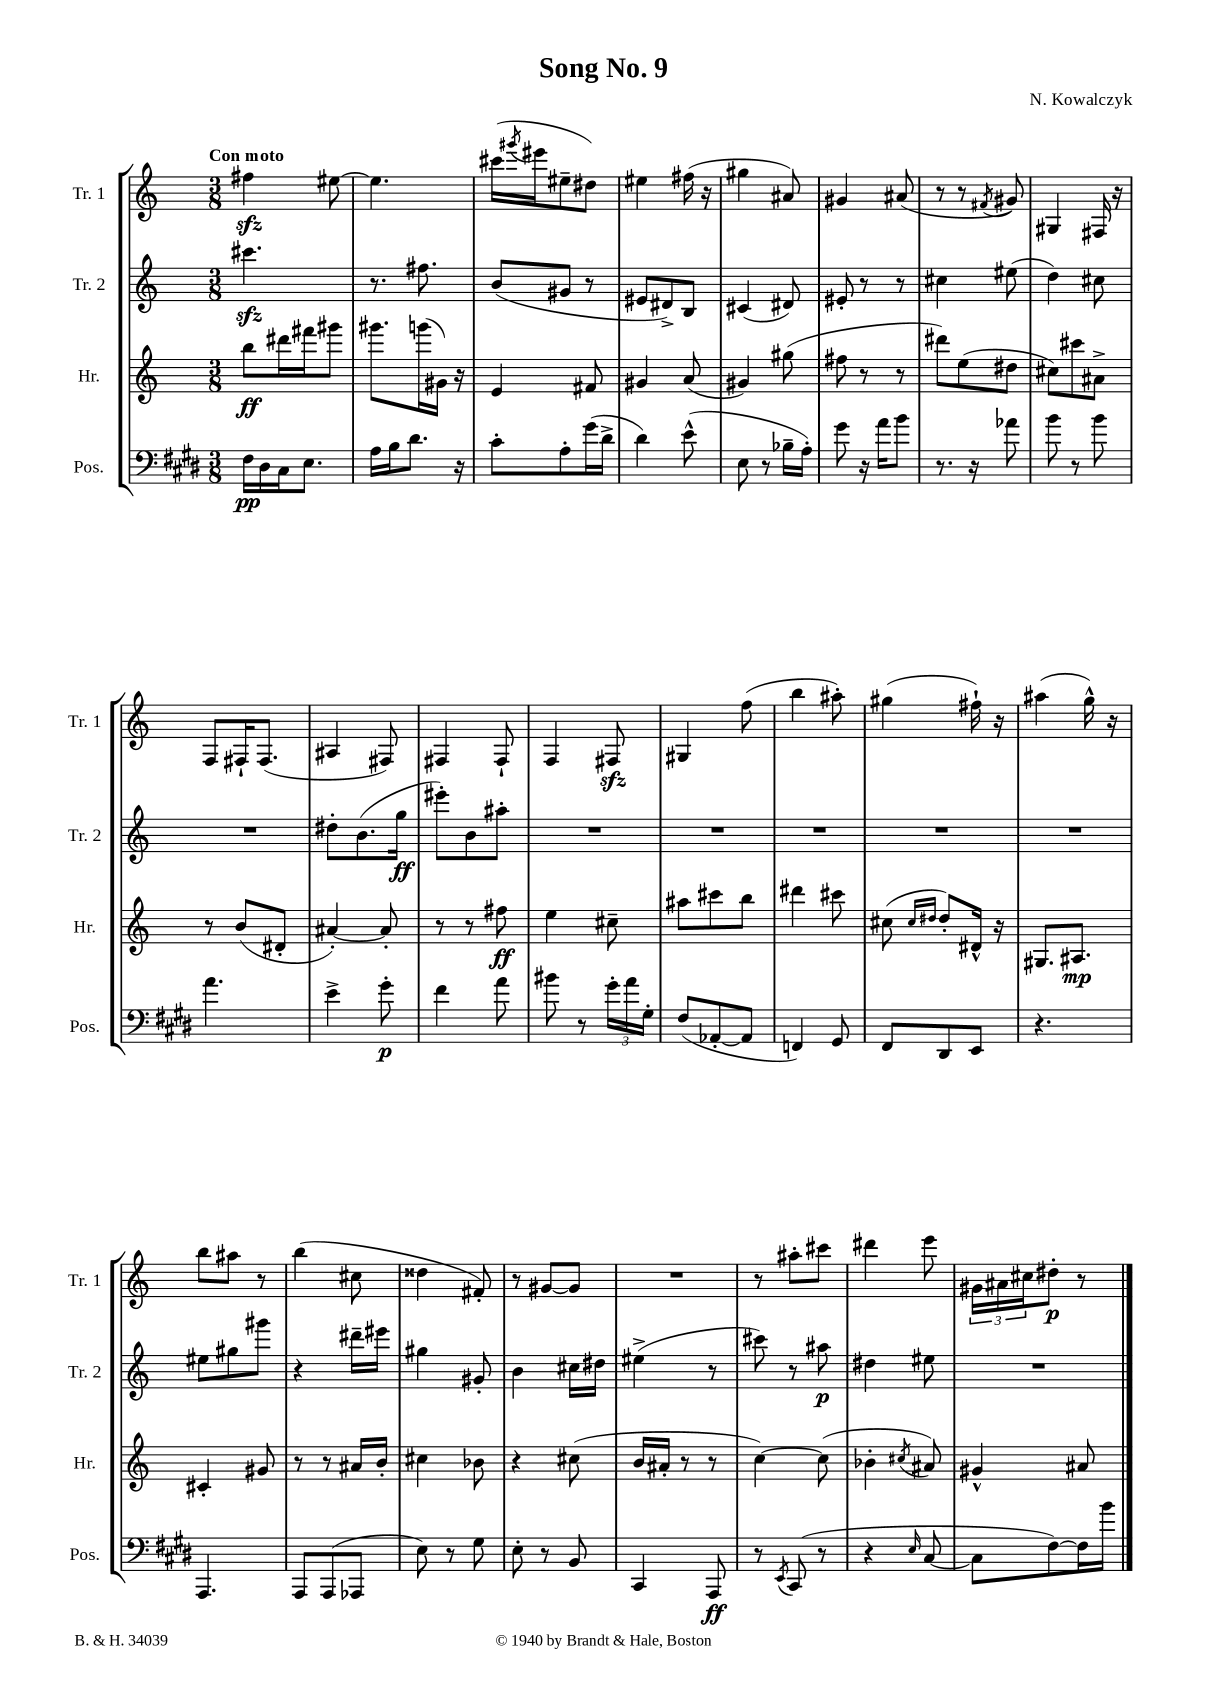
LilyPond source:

\header { title = "Song No. 9" composer = "N. Kowalczyk" }
<<
\new StaffGroup <<
\new Staff = "s0" \with { instrumentName = "Tr. 1" shortInstrumentName = "Tr. 1" } {
    \clef treble \key c \major \numericTimeSignature \time 3/8 \tempo "Con moto"
    fis''4\sfz eis''8~ |
    eis''4. |
    cis'''16( \acciaccatura { gis'''8 } eis'''16 eis''8-- dis''8) |
    eis''4 fis''16( r16 |
    gis''4 ais'8) |
    gis'4 ais'8( |
    r8 r8 \acciaccatura { fis'8 } gis'8) |
    gis4 fis16 r16 |
    f8 fis16-! fis8.( |
    ais4 fis8) |
    fis4 fis8-! |
    f4 fis8\sfz |
    gis4 f''8( |
    b''4 ais''8-.) |
    gis''4( fis''16-!) r16 |
    ais''4( g''16-^) r16 |
    b''8 ais''8 r8 |
    b''4( cis''8 |
    disis''4 fis'8-.) |
    r8 gis'8~ gis'8 |
    R4. |
    r8 ais''8-. cis'''8 |
    dis'''4 e'''8 |
    \tuplet 3/2 { gis'16 ais'16 cis''16 } dis''8-.\p r8 \bar "|." |
}
\new Staff = "s1" \with { instrumentName = "Tr. 2" shortInstrumentName = "Tr. 2" } {
    \clef treble \key c \major \numericTimeSignature \time 3/8
    cis'''4.\sfz |
    r8. fis''8. |
    b'8( gis'8 r8 |
    eis'8 dis'8->) b8 |
    cis'4( dis'8) |
    eis'8-. r8 r8 |
    cis''4 eis''8( |
    d''4) cis''8 |
    R4. |
    dis''8-. b'8.( g''16\ff |
    eis'''8-.) b'8 ais''8-. |
    R4. |
    R4. |
    R4. |
    R4. |
    R4. |
    eis''8 gis''8 gis'''8 |
    r4 dis'''16-- eis'''16 |
    gis''4 gis'8-. |
    b'4 cis''16 dis''16 |
    eis''4->( r8 |
    cis'''8) r8 ais''8\p |
    dis''4 eis''8 |
    R4. \bar "|." |
}
\new Staff = "s2" \with { instrumentName = "Hr." shortInstrumentName = "Hr." } {
    \clef treble \key c \major \numericTimeSignature \time 3/8
    b''8\ff dis'''16 fis'''16 gis'''8 |
    gis'''8. g'''16( gis'16) r16 |
    e'4 fis'8 |
    gis'4 a'8( |
    gis'4) gis''8( |
    fis''8 r8 r8 |
    dis'''8) e''8( dis''8 |
    cis''8) cis'''8 ais'8-> |
    r8 b'8( dis'8-. |
    ais'4~-.) ais'8-. |
    r8 r8 fis''8\ff |
    e''4 cis''8-- |
    ais''8 cis'''8 b''8 |
    dis'''4 cis'''8 |
    cis''8( \grace { cis''16 dis''16 } dis''8-.) dis'16-^ r16 |
    gis8. ais8.\mp |
    cis'4-. gis'8 |
    r8 r8 ais'16 b'16-. |
    cis''4 bes'8 |
    r4 cis''8( |
    b'16 ais'16-. r8 r8 |
    c''4~) c''8( |
    bes'4-. \acciaccatura { cis''8 } ais'8) |
    gis'4-^ ais'8 \bar "|." |
}
\new Staff = "s3" \with { instrumentName = "Pos." shortInstrumentName = "Pos." } {
    \clef bass \key e \major \numericTimeSignature \time 3/8
    fis16\pp dis16 cis16 e8. |
    a16 b16 dis'8. r16 |
    cis'8-. a8-. gis'16( dis'16-> |
    dis'4) e'8-^( |
    e8 r8 bes16-- a16-.) |
    gis'8 r16 a'16 b'8 |
    r8. r16 aes'8 |
    b'8 r8 b'8 |
    a'4. |
    e'4-> gis'8-.\p |
    fis'4 a'8 |
    bis'8 r8 \tuplet 3/2 { gis'16-. a'16 gis16-. } |
    fis8( aes,8~-. aes,8 |
    f,4) gis,8 |
    fis,8 dis,8 e,8 |
    r4. |
    a,,4. |
    a,,8 a,,8( aes,,8 |
    e8) r8 gis8 |
    e8-. r8 b,8 |
    cis,4 a,,8\ff |
    r8 \acciaccatura { e,8 } cis,8( r8 |
    r4 \grace { e16 } cis8~ |
    cis8 fis8~) fis16 b'16 \bar "|." |
}
>>
>>
\layout { \context { \Score \remove "Bar_number_engraver" } }
